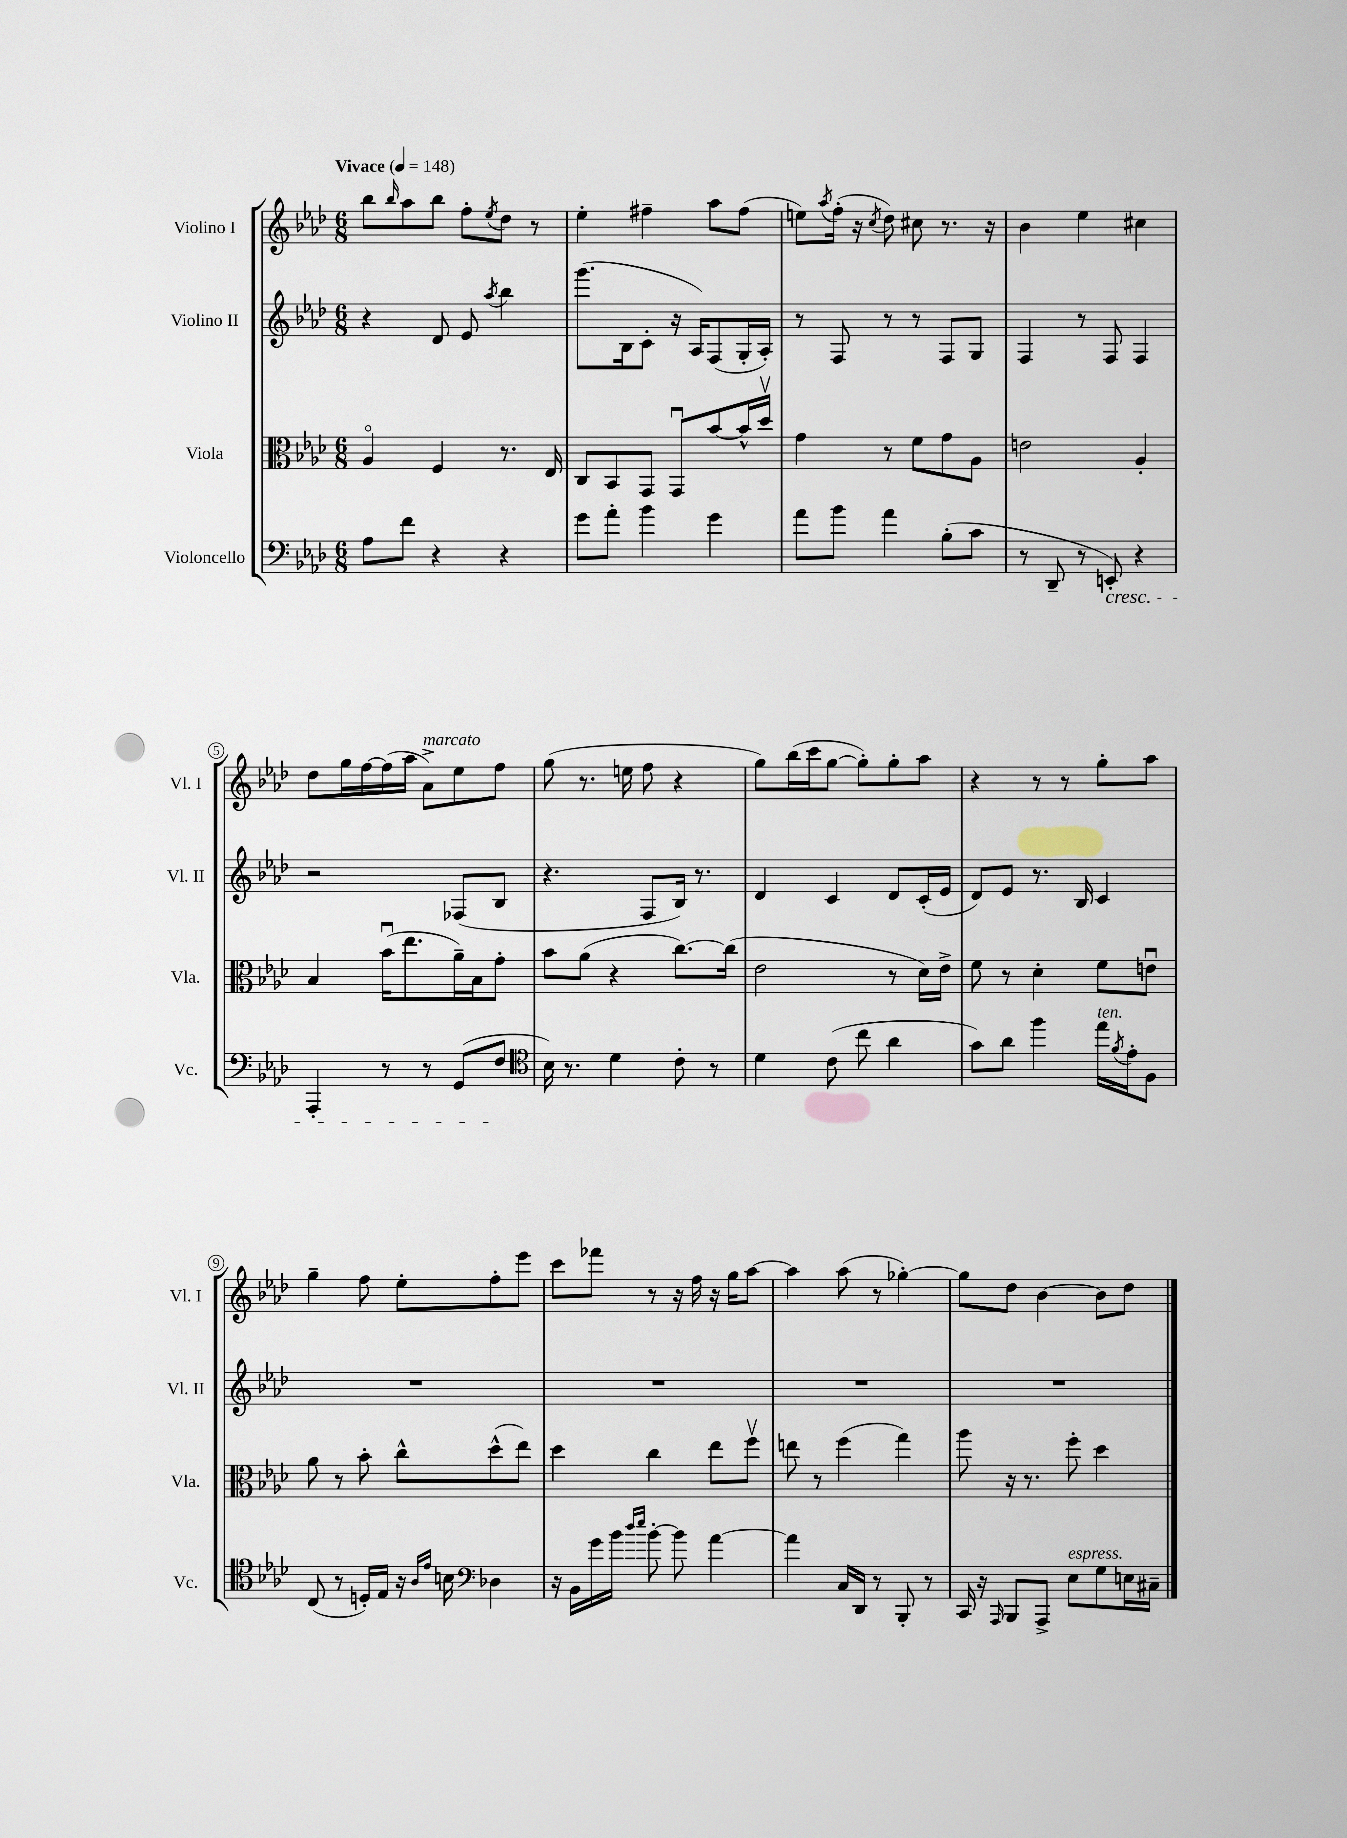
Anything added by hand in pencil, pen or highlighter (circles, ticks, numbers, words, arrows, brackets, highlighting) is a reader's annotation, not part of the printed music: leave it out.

**kern	**kern	**kern	**kern
*part4	*part3	*part2	*part1
*staff4	*staff3	*staff2	*staff1
*I"Violoncello	*I"Viola	*I"Violino II	*I"Violino I
*I'Vc.	*I'Vla.	*I'Vl. II	*I'Vl. I
*clefF4	*clefC3	*clefG2	*clefG2
*k[b-e-a-d-]	*k[b-e-a-d-]	*k[b-e-a-d-]	*k[b-e-a-d-]
*M6/8	*M6/8	*M6/8	*M6/8
*MM148	*MM148	*MM148	*MM148
=1	=1	=1	=1
!	!	!	!LO:TX:a:B:t=Vivace
8A-\L	4A-/	4r	8bb-\L
.	.	.	16qqbb-/
8f\J	.	.	8aa-\
4r	4F/	8d-/	8bb-\J
.	.	8e-/	8ff'\L
.	.	8qaa-/	8qee-/
4r	8.r	4bb-\	8dd-\J
.	.	.	8r
.	16E-/	.	.
=2	=2	=2	=2
8g\L	8C/L	(8.ggg\L	4ee-'\
8a-'\J	8BB-/	.	.
.	.	16B-\k	.
4b-\	8GG/J	8c'\J	4ff#X~\
.	8GGu/L	16r	.
.	.	16A-/KL)	.
4g\	[8b-/	(8F/	8aa-\L
.	16b-^^/L]	16G'/L	(8ff#\J
.	16dd-v/JJ	16A-'/JJ)	.
=3	=3	=3	=3
8a-\L	4g\	8r	8een\L)
.	.	.	8qaa-/
8b-\J	.	8F/	(16ff'\Jk
.	.	.	16r
.	.	.	8qcc/
4a-\	8r	8r	8dd-\)
.	8f\L	8r	8cc#X\
(8B-'\L	8g\	8F/L	8.r
8c\J	8A-\J	8G/J	.
.	.	.	16r
=4	=4	=4	=4
8r	2en\	4F/	4b-\
8DD-~/	.	.	.
8r	.	8r	4ee-\
!LO:TX:b:i:t=cresc.	!	!	!
8EEn'/)	.	8F/	.
4r	4A-'/	4F/	4cc#X\
!!LO:LB:g=z
=5	=5	=5	=5
4AAA-'/	4B-/	2r	8dd-\L
.	.	.	16gg\L
.	.	.	[16ff\
8r	(16b-u\KL	.	(16ff\]
.	8.ee-\	.	16aa-\JJ
!	!	!	!LO:TX:a:i:t=marcato
8r	.	.	8a-^\L)
(8GG/L	16a-~\L)	(8F-X/L	8ee-\
.	16B-\J	.	.
8F/J	8g'\J	8B-/J	8ff\J
=6	=6	=6	=6
*clefC4	*	*	*
16B-\)	8b-\L	4.r	(8gg\
8.r	.	.	.
.	(8a-\J	.	8.r
4d-\	4r	.	.
.	.	.	16een\
.	.	8F/L	8ff\
8c'\	[8.cc\L)	16B-/Jk)	4r
.	.	8.r	.
8r	.	.	.
.	(16cc\Jk]	.	.
=7	=7	=7	=7
4d-\	2e-\	4d-/	8gg\L)
.	.	.	(16bb-\L
.	.	.	16ccc\J
(8c\	.	4c/	[8gg\J
8cc\	.	.	8gg'\L])
4a-\	8r	8d-/L	8gg'\
.	16d-\LL)	(16c'/L	8aa-\J
.	16e-^\JJ	16e-/JJ	.
=8	=8	=8	=8
8g\L)	8f\	8d-/L)	4r
8a-\J	8r	8e-/J	.
4ff\	4d-'\	8.r	8r
.	.	.	8r
.	.	16B-/	.
!LO:TX:a:i:t=ten.	!	!	!
16ee-\LL	8f\L	4c/	8gg'\L
8qf/	.	.	.
16e-'\J	.	.	.
8F\J	8enu\J	.	8aa-\J
!!LO:LB:g=z
=9	=9	=9	=9
(8C/	8a-\	2.r	4gg~\
8r	8r	.	.
16Dn'/LL)	8b-'\	.	8ff\
16E-/JJ	.	.	.
16r	8cc^^\L	.	8ee-'\L
16qqA-/LL	.	.	.
16qqe-/JJ	.	.	.
16Bn\	.	.	.
*clefF4	*	*	*
4D-X\	(8dd-^^\	.	8ff'\
.	8ee-\J)	.	8eee-\J
=10	=10	=10	=10
16r	4dd-\	2.r	8ccc\L
16BB-\LL	.	.	.
16g\	.	.	8fff-X\J
16b-\JJ	.	.	.
16qqdd-/LL	.	.	.
16qqee-/JJ	.	.	.
[8b-'\	4cc\	.	8r
8b-\]	.	.	16r
.	.	.	16ff\
[4a-\	8ee-\L	.	16r
.	.	.	16gg\KL
.	8ffv\J	.	[8aa-\J
=11	=11	=11	=11
4a-\]	8een\	2.r	4aa-\]
.	8r	.	.
16C/LL	(4ff\	.	(8aa-\
16DD-/JJ	.	.	.
8r	.	.	8r
8BBB-'/	4gg\)	.	[4gg-X'\)
8r	.	.	.
=12	=12	=12	=12
16CC/	8aa-\	2.r	8gg-\L]
16r	.	.	.
16qqAAA-/	.	.	.
8BBB-/L	16r	.	8dd-\J
.	8.r	.	.
8AAA-^/J	.	.	[4b-\
!LO:TX:a:i:t=espress.	!	!	!
8E-\L	8ff'\	.	.
8G\	4dd-\	.	8b-\L]
16En\L	.	.	8dd-\J
16C#X~\JJ	.	.	.
==	==	==	==
*-	*-	*-	*-
